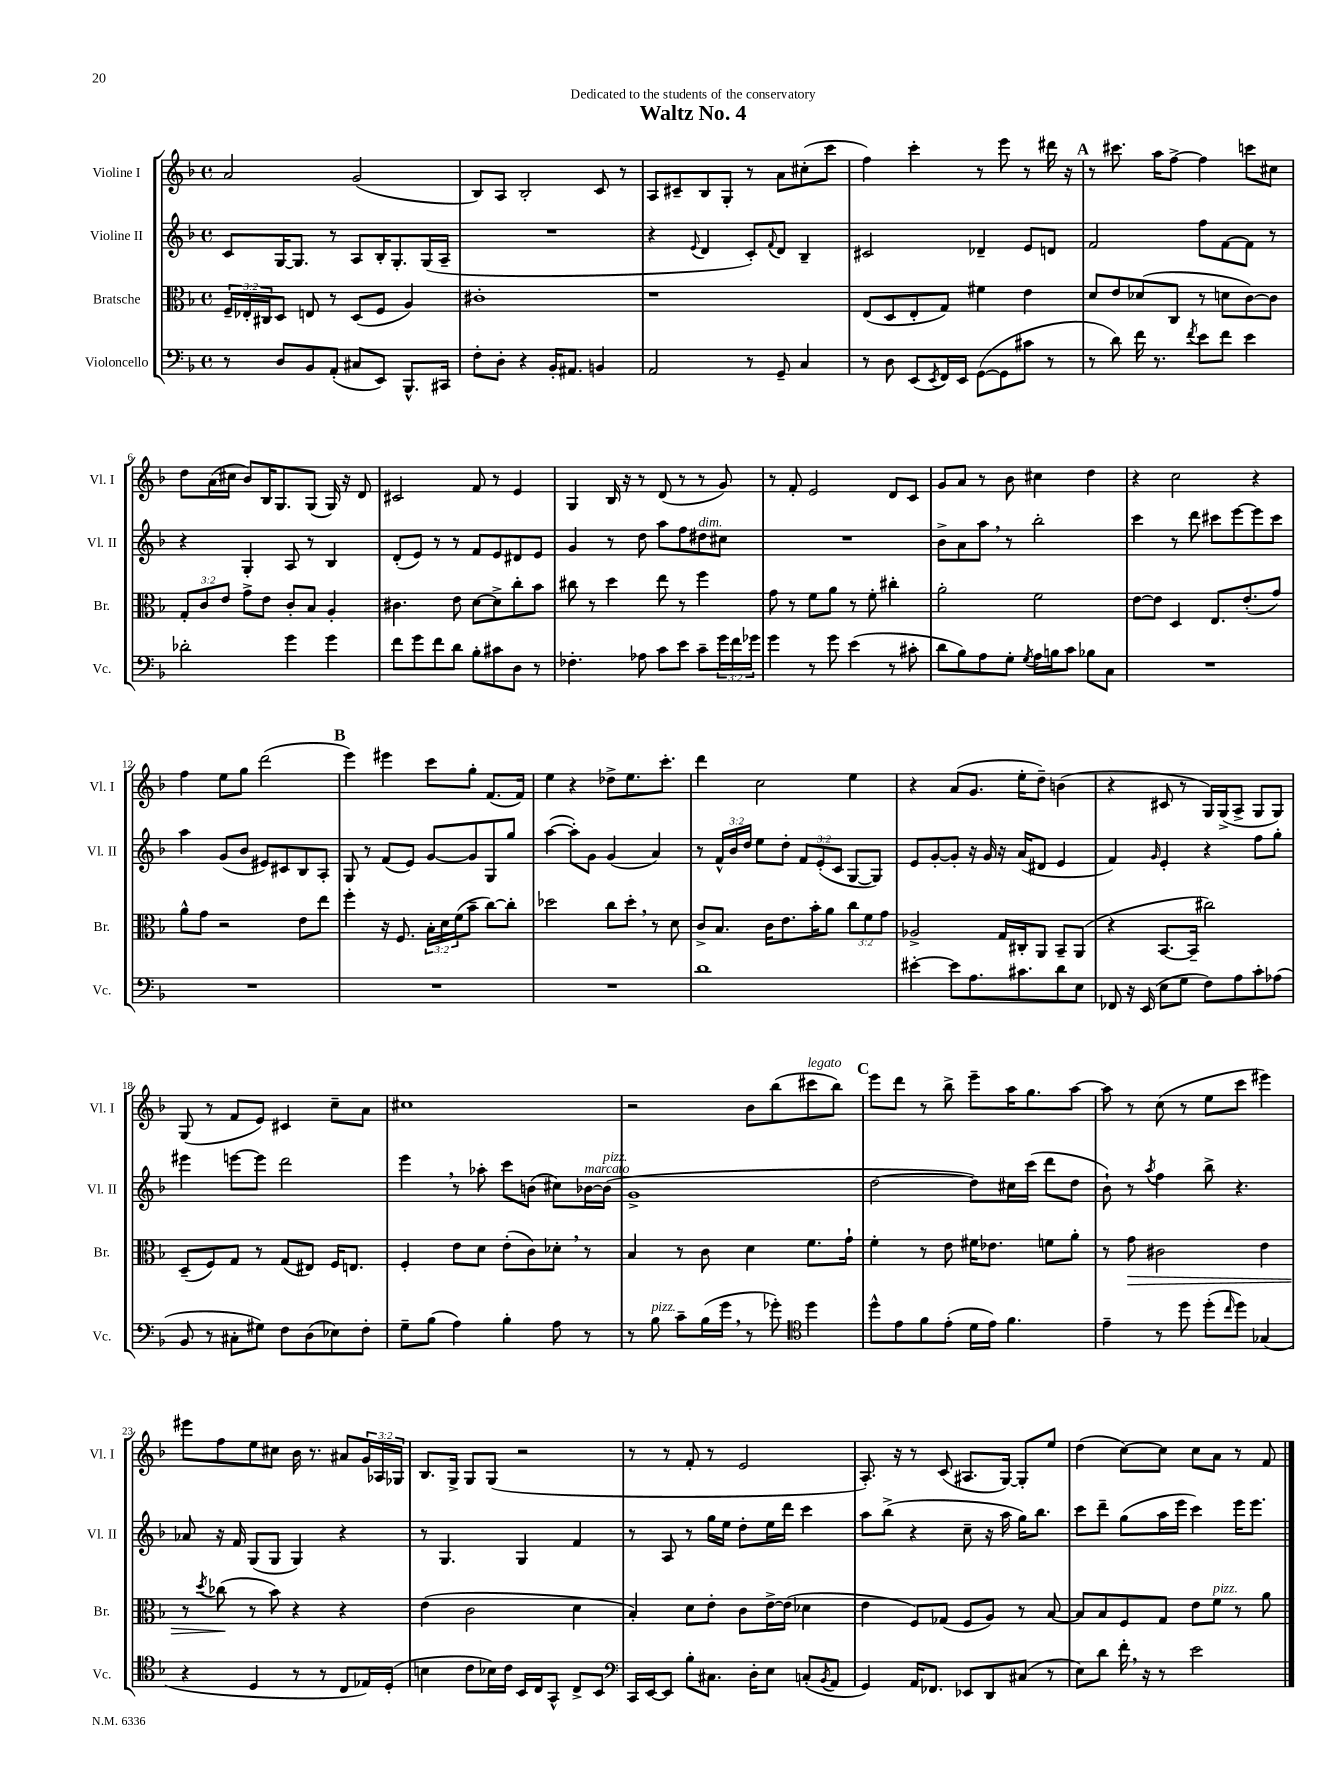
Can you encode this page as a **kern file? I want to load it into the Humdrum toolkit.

**kern	**kern	**dynam	**kern	**kern
*part4	*part3	*part3	*part2	*part1
*staff4	*staff3	*staff3	*staff2	*staff1
*I"Violoncello	*I"Bratsche	*	*I"Violine II	*I"Violine I
*I'Vc.	*I'Br.	*	*I'Vl. II	*I'Vl. I
*clefF4	*clefC3	*	*clefG2	*clefG2
*k[b-]	*k[b-]	*	*k[b-]	*k[b-]
*M4/4	*M4/4	*	*M4/4	*M4/4
*met(c)	*met(c)	*	*met(c)	*met(c)
=1	=1	=1	=1	=1
8r	24F~/LL	.	8c/L	2a/
.	24E-X'/	.	.	.
.	24C#X/J	.	.	.
8D/L	8D/J	.	[16G/K	.
.	.	.	8.G/J]	.
8BB-/	8En/	.	.	.
(8AA'/J	8r	.	8r	.
8C#X/L	(8D/L	.	8A/L	(2g/
8EE/J)	8F/J	.	16B-'/K	.
.	.	.	8.G'/	.
8.BBB-^^/L	4A/)	.	.	.
.	.	.	(16G/L	.
16CC#X/Jk	.	.	16A~/JJ	.
=2	=2	=2	=2	=2
8F'\L	1c#X'	.	1r	8B-/L)
8D'\J	.	.	.	8A/J
4r	.	.	.	2B-'/
16BB-'/KL	.	.	.	.
8.AA#X/J	.	.	.	.
4BBn/	.	.	.	8c/
.	.	.	.	8r
=3	=3	=3	=3	=3
2AA/	1r	.	4r	8A/L
.	.	.	.	8c#X~/
.	.	.	8qqe/	.
.	.	.	4d/	8B-/
.	.	.	.	8G'/J
8r	.	.	8c'/L)	8r
.	.	.	8qqf/	.
8GG~/	.	.	8d/J	8a\L
4C/	.	.	4B-~/	(8cc#X'\
.	.	.	.	8ccc\J
=4	=4	=4	=4	=4
8r	(8E/L	.	2c#X/	4ff\)
8D\	8D/	.	.	.
(8EE/L	8E'/	.	.	4ccc'\
8qEE/	.	.	.	.
16FF/L)	8G/J)	.	.	.
16EE/JJ	.	.	.	.
([8GG\L	4f#X\	.	4d-X~/	8r
8GG\]	.	.	.	8eee\
8c#X\J	4e\	.	8e/L	8r
8r	.	.	8dn/J	16ddd#X\
.	.	.	.	16r
!!LO:REH:place=s1:t=A
=5	=5	=5	=5	=5
8r	8d/L	.	2f/	8r
8d\)	8e/	.	.	8.ccc#X\
16f\	(8d-X/	.	.	.
8.r	.	.	.	16aa\KL
.	8C/J	.	.	[8ff^\J
8qf/	.	.	.	.
8e\L	8r	.	8ff\L	4ff\]
8f\J	8dn\L	.	[8f\	.
4e\	[8c\)	.	8f\J]	8cccn\L
.	8c\J]	.	8r	8cc#X\J
!!LO:LB:g=z
=6	=6	=6	=6	=6
2d-X'\	12G'/L	.	4r	8dd\L
.	12c/	.	.	.
.	.	.	.	(16a\L
.	12e/J	.	.	.
.	.	.	.	16cc#X\JJ
.	8g^\L	.	4G'/	8b-/L)
.	8e\J	.	.	16B-/K
.	.	.	.	8.G/
4g\	8c'/L	.	8A/	.
.	8B-/J	.	8r	(8G/J
4g\	4A'/	.	4B-/	16G/)
.	.	.	.	16r
.	.	.	.	8d/
=7	=7	=7	=7	=7
8f\L	4.c#X\	.	(8d'/L	2c#X/
8g\	.	.	8e/J)	.
8f\	.	.	8r	.
8d\J	8e\	.	8r	.
8B-'\L	[8d\L	.	8f/L	8f/
8c#X\	8d^\]	.	8e/	8r
8D\J	8cc'\	.	8d#X/	4e/
8r	8b-\J	.	8e/J	.
=8	=8	=8	=8	=8
4.F-X'\	8cc#X\	.	4g/	4G/
.	8r	.	.	.
.	4dd\	.	8r	16B-/
.	.	.	.	16r
8A-X\	.	.	8dd\	8r
8c\L	8ee\	.	8aa\L	(8d/
8e\J	8r	.	8ff\	8r
!	!	!	!LO:TX:a:i:t=dim.	!
8c~\L	4ff\	.	8dd#X\	8r
24g\L	.	.	8cc#X\J	8g/)
24f\	.	.	.	.
24g-X\JJ	.	.	.	.
=9	=9	=9	=9	=9
4g\	8g\	.	1r	8r
.	8r	.	.	8f'/
8r	8f\L	.	.	2e/
8g\	8a\J	.	.	.
(4e\	8r	.	.	.
.	8f'\	.	.	.
8r	4cc#X'\	.	.	8d/L
8c#X'\	.	.	.	8c/J
=10	=10	=10	=10	=10
8d\L	2a'\	.	8b-^\L	8g/L
8B-\)	.	.	8a\	8a/J
8A\	.	.	8aa,\J	8r
8G'\J	.	.	8r	8b-\
8qG/	.	.	.	.
16A\LL	2f\	.	2bb-'\	4cc#X\
16Bn\J	.	.	.	.
8c\J	.	.	.	.
8B-X\L	.	.	.	4dd\
8C\J	.	.	.	.
=11	=11	=11	=11	=11
1r	[8e\L	.	4ccc\	4r
.	8e\J]	.	.	.
.	4D/	.	8r	2cc\
.	.	.	8ddd\	.
.	8.E/L	.	8ccc#X\L	.
.	.	.	[8eee\	.
.	(8.e'/	.	.	.
.	.	.	8eee\]	4r
.	8g/J)	.	8ccc#\J	.
!!LO:LB:g=z
=12	=12	=12	=12	=12
1r	8a^^\L	.	4aa\	4ff\
.	8g\J	.	.	.
.	2r	.	(8g/L	8ee\L
.	.	.	8b-/J	8gg\J
.	.	.	8e#X/L)	(2ddd\
.	.	.	8c#X/	.
.	8e\L	.	8B-/	.
.	8ee\J	.	8A'/J	.
!!LO:REH:place=s1:t=B
=13	=13	=13	=13	=13
1r	4ff'\	.	8G/	4eee\)
.	.	.	8r	.
.	16r	.	(8f/L	4eee#X\
.	8.F/	.	.	.
.	.	.	8e/J)	.
.	24B-'\LL	.	[8g/L	8ccc\L
.	24d\	.	.	.
.	(24f\J	.	.	.
.	8b-~\J	.	8g/]	8gg'\J
.	[8cc\L)	.	8G/	(8.f/L
.	8cc'\J]	.	8gg/J	.
.	.	.	.	16f/Jk)
=14	=14	=14	=14	=14
1r	2dd-X\	.	([4aa\	4ee\
.	.	.	8aa'\L])	4r
.	.	.	8g\J	.
.	8cc\L	.	(4g/	8dd-X^\L
.	8dd-',\J	.	.	8.ee\
.	8r	.	4a/)	.
.	.	.	.	8.ccc'\J
.	8d\	.	.	.
=15	=15	=15	=15	=15
1d	8c^/L	.	8r	4ddd\
.	8.B-/J	.	24f^^/LL	.
.	.	.	24b-/	.
.	.	.	24dd/JJ	.
.	.	.	8ee\L	2cc\
.	16c\KL	.	.	.
.	8.e\	.	8dd'\J	.
.	.	.	12f/L	.
.	16b-'\K	.	.	.
.	.	.	(12e'/	.
.	8a\J	.	.	.
.	.	.	12c/J	.
.	12cc\L	.	[8G/L	4ee\
.	12f\	.	.	.
.	.	.	8G/J])	.
.	12g\J	.	.	.
=16	=16	=16	=16	=16
[4e#X'\	2A-X^/	.	8e/L	4r
.	.	.	[8g'/	.
8e#\L]	.	.	8g'/J]	(8a/L
8.A\	.	.	16r	8.g/J
.	.	.	16g/	.
.	16G/LL	.	16r	.
8.c#X\	16C#X'/J	.	(16a/KL	16ee'\KL
.	8AA/J	.	8d#X/J	8dd~\J)
8d\	8BB-~/L	.	4e/	(4bn\
8E\J	(8AA/J	.	.	.
=17	=17	=17	=17	=17
8FF-X/	4r	.	4f/)	4r
16r	.	.	.	.
(16EE/	.	.	.	.
.	.	.	16qqg/	.
8E\L	[8.BB-/L	.	4e'/	8c#X/
8G\J	.	.	.	8r
.	16BB-~/Jk]	.	.	.
8F\L)	2cc#X\)	.	4r	16G/LL)
.	.	.	.	(16G^/J
8A\	.	.	.	8A^/J
8c'\	.	.	8ff\L	8G/L
(8A-X\J	.	.	8gg'\J	8G/J)
!!LO:LB:g=z
=18	=18	=18	=18	=18
8BB-/	(8D~/L	.	4eee#X\	(8G/
8r	8F/)	.	.	8r
8C#X'\L	8G/J	.	[8eeen\L	8f/L
8G#X\J)	8r	.	8eee\J]	8e/J)
8F\L	(8G/L	.	2ddd\	4c#X/
(8D\	8E#X/J)	.	.	.
8E-X\)	16F/KL	.	.	8cc~\L
.	8.En/J	.	.	.
8F'\J	.	.	.	8a\J
=19	=19	=19	=19	=19
8G~\L	4F'/	.	4eee,\	1cc#X
(8B-\J	.	.	.	.
4A\)	8e\L	.	8r	.
.	8d\J	.	8aa-X'\	.
4B-'\	(8e'\L	.	8ccc\L	.
.	8c\)	.	(8bn\J	.
8A\	8d-X',\J	.	8cc#X\L)	.
!	!	!	!LO:TX:a:i:t=marcato	!
8r	8r	.	[16b-X\L	.
!	!	!	!LO:TX:a:i:t=pizz.	!
.	.	.	(16b-\JJ]	.
=20	=20	=20	=20	=20
8r	4B-/	.	1g^	2r
!LO:TX:a:i:t=pizz.	!	!	!	!
8B-\	.	.	.	.
8c~\L	8r	.	.	.
(16B-\L	8c\	.	.	.
16g,\JJ	.	.	.	.
8r	4d\	.	.	8b-\L
8g-X'\)	.	.	.	(8bb-\
*clefC4	*	*	*	*
!	!	!	!	!LO:TX:a:i:t=legato
4dd\	8.f\L	.	.	8ccc#X\
.	.	.	.	8bb-\J)
.	16g`\Jk	.	.	.
!!LO:REH:place=s1:t=C
=21	=21	=21	=21	=21
8dd^^\L	4f'\	.	[2dd\	8eee\L
8e\	.	.	.	8ddd\J
8f\	8r	.	.	8r
(8e'\J	8e\	.	.	8bb-^\
16d\LL	16f#X\KL	.	8dd\L])	8eee~\L
16e\JJ)	8.e-X\J	.	.	.
4.f\	.	.	16cc#X\L	16aa\K
.	.	.	(16ccc\JJ	8.gg\
.	8fn\L	.	8ddd\L	.
.	8a'\J	.	8dd\J	[8aa\J
=22	=22	=22	=22	=22
4e~\	8r	.	8b-`\)	8aa\]
!	!	!LO:HP:b	!	!
.	8g\	>	8r	8r
.	.	.	8qaa/	.
8r	2c#X\	.	4ff\	(8cc\
8dd\	.	.	.	8r
(8dd'\L	.	.	8bb-^\	8ee\L
16qqcc/	.	.	.	.
8dd\J)	.	.	4.r	8ccc\J
(4G-X/	4e\	.	.	4eee#X\)
!!LO:LB:g=z
=23	=23	=23	=23	=23
4r	8r	.	8a-X/	8eee#X\L
.	8qdd/	.	.	.
.	(8cc-X\	.	16r	8ff\
.	.	.	16f/	.
4D/	8r	]	(8G/L	8ee\
.	8b-\)	.	8G/J	8cc#X\J
8r	4r	.	4G/)	16b-\
.	.	.	.	8.r
8r	.	.	.	.
8C/L	4r	.	4r	8a#X/L
16E-X/L)	.	.	.	24g/L
.	.	.	.	24A-X/
(16D'/JJ	.	.	.	.
.	.	.	.	24G-X/JJ
=24	=24	=24	=24	=24
4Bn\	(4e\	.	8r	8.B-/L
.	.	.	4.G/	.
.	.	.	.	16G^/Jk
8c\L	2c\	.	.	8G/L
16B-X\L)	.	.	.	(8G/J
16c\JJ	.	.	.	.
16BB-/LL	.	.	4G/	2r
16C/J	.	.	.	.
8GG^^/J	.	.	.	.
8C^/L	4d\	.	4f/	.
8BB-/J	.	.	.	.
=25	=25	=25	=25	=25
*clefF4	*	*	*	*
16CC/LL	4B-'/)	.	8r	8r
[16EE/J	.	.	.	.
8EE/J]	.	.	8A/	8r
8B-'\L	8d\L	.	8r	8f'/
8.C#X\J	8e'\J	.	16gg\LL	8r
.	.	.	16ee\JJ	.
.	8c\L	.	8dd'\L	2e/
16D'\KL	.	.	.	.
8E\J	[16e^\L	.	16ee\L	.
.	(16e\JJ]	.	16ddd\JJ	.
(8Cn'/L	4d-X\	.	4ccc\	.
8qBB-/	.	.	.	.
8AA/J	.	.	.	.
=26	=26	=26	=26	=26
4GG/)	4e\	.	8aa\L	8.A'/)
.	.	.	(8bb-^\J	.
.	.	.	.	16r
16AA/KL	8F/L)	.	4r	8r
8.FF-X/J	.	.	.	.
.	(8G-X/J	.	.	(8c/
8EE-X/L	8F/L	.	8cc~\	8.A#X/L
8DD/	8A/J)	.	16r	.
.	.	.	16aa\	[16G/Jk)
(8C#X/J	8r	.	16gg\KL)	8G'/L]
.	.	.	8.bb-\J	.
8r	[8B-/	.	.	8ee/J
=27	=27	=27	=27	=27
8E\L)	8B-/L]	.	8ccc\L	(4dd\
8d\J	8B-/	.	8ddd~\J	.
16f',\	8F/	.	(8gg\L	[8cc\L)
16r	.	.	.	.
8r	8G/J	.	16aa\L	8cc\J]
.	.	.	16eee\JJ	.
2e\	8e\L	.	4ccc\)	8cc\L
!	!LO:TX:a:i:t=pizz.	!	!	!
.	8f\J	.	.	8a\J
.	8r	.	16eee\KL	8r
.	.	.	8.eee\J	.
.	8a\	.	.	8f/
==	==	==	==	==
*-	*-	*-	*-	*-
